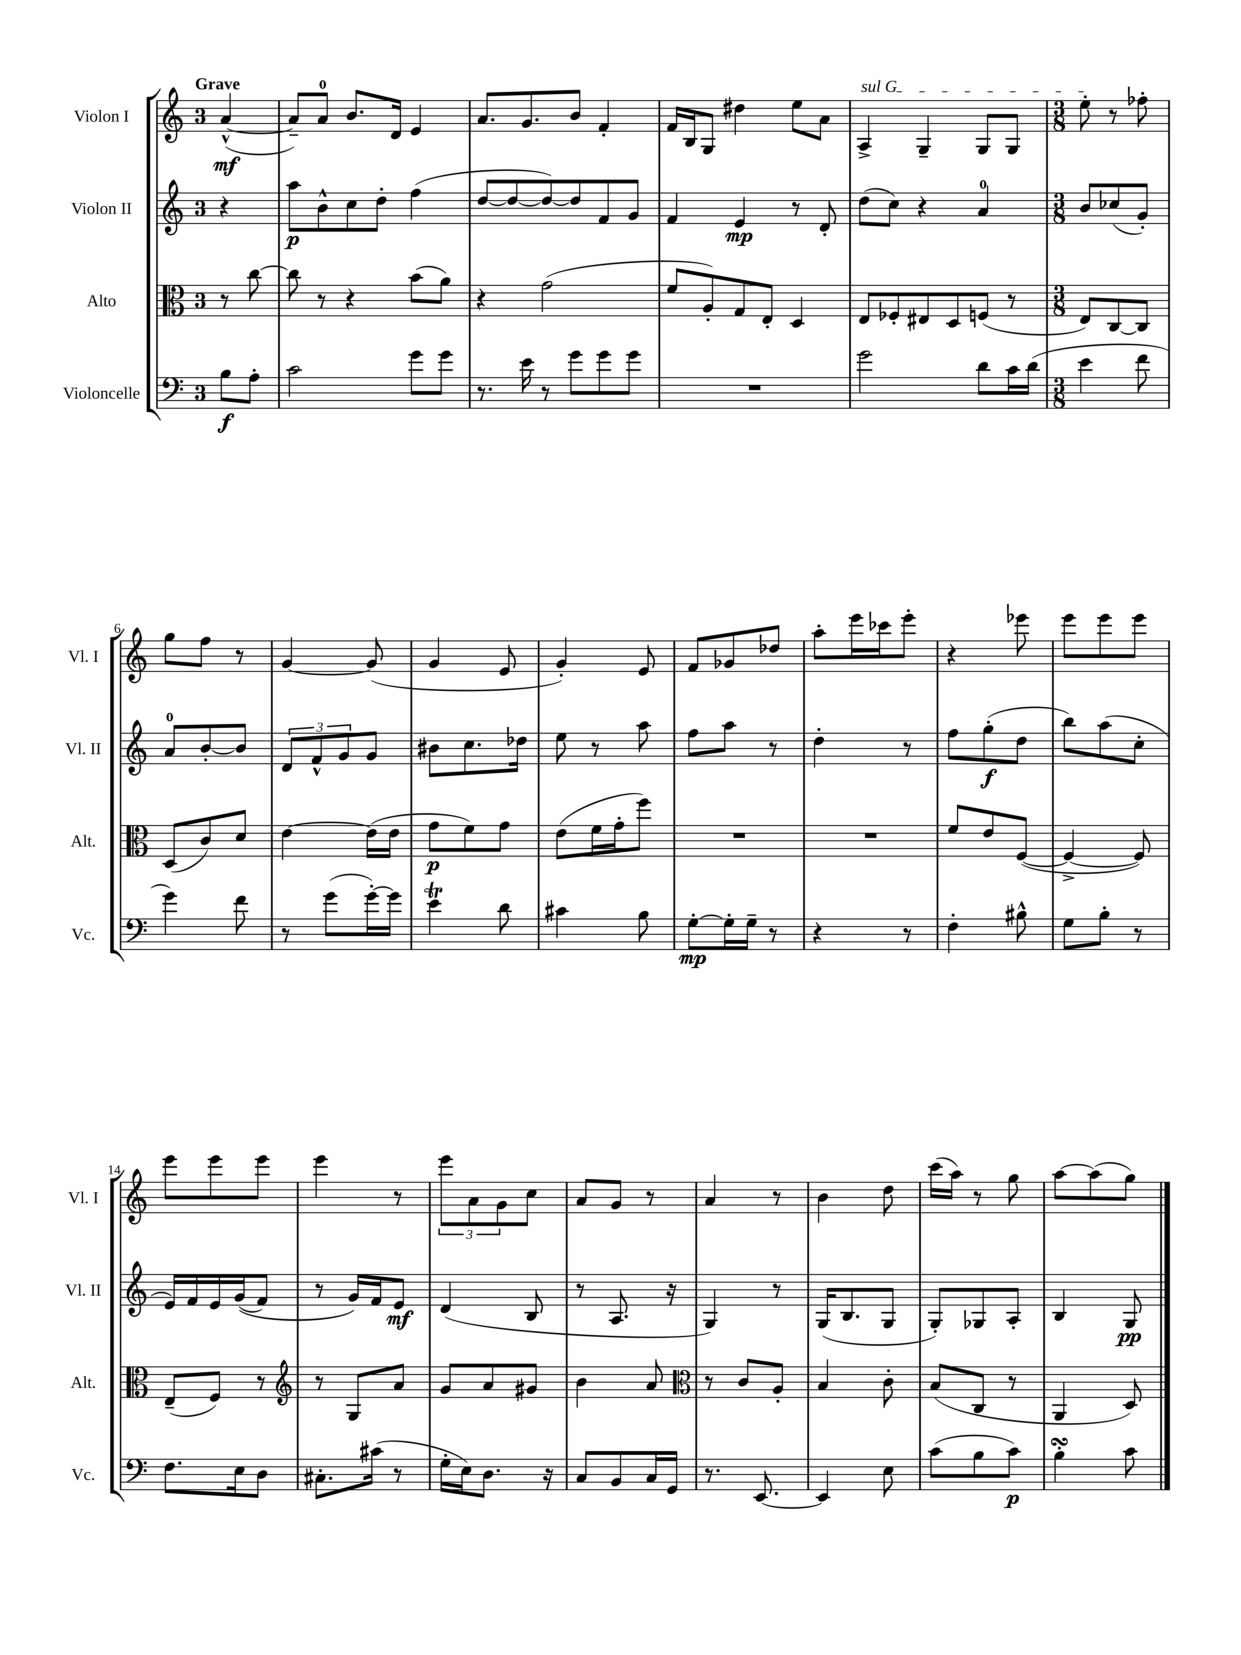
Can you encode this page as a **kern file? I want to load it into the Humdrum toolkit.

**kern	**dynam	**kern	**dynam	**kern	**dynam	**kern	**dynam
*part4	*part4	*part3	*part3	*part2	*part2	*part1	*part1
*staff4	*staff4	*staff3	*staff3	*staff2	*staff2	*staff1	*staff1
*I"Violoncelle	*	*I"Alto	*	*I"Violon II	*	*I"Violon I	*
*I'Vc.	*	*I'Alt.	*	*I'Vl. II	*	*I'Vl. I	*
*clefF4	*	*clefC3	*	*clefG2	*	*clefG2	*
*k[]	*	*k[]	*	*k[]	*	*k[]	*
*M3/4	*	*M3/4	*	*M3/4	*	*M3/4	*
=	=	=	=	=	=	=	=
!	!	!	!	!	!	!LO:TX:a:B:t=Grave	!
8B\L	f	8r	.	4r	.	([4a^^/	mf
8A'\J	.	[8cc\	.	.	.	.	.
=1	=1	=1	=1	=1	=1	=1	=1
2c\	.	8cc\]	.	8aa\L	p	8a~/L])	.
.	.	8r	.	8b^^\	.	8a/J	.
.	.	4r	.	8cc\	.	8.b/L	.
.	.	.	.	8dd'\J	.	.	.
.	.	.	.	.	.	16d/Jk	.
8g\L	.	(8b\L	.	(4ff\	.	4e/	.
8g\J	.	8a\J)	.	.	.	.	.
=2	=2	=2	=2	=2	=2	=2	=2
8.r	.	4r	.	[8dd/L	.	8.a/L	.
.	.	.	.	8dd/_	.	.	.
16e\	.	.	.	.	.	8.g/	.
8r	.	(2g\	.	8dd/_)	.	.	.
8g\L	.	.	.	8dd/]	.	8b/J	.
8g\	.	.	.	8f/	.	4f'/	.
8g\J	.	.	.	8g/J	.	.	.
=3	=3	=3	=3	=3	=3	=3	=3
2.r	.	8f/L	.	4f/	.	16f/LL	.
.	.	.	.	.	.	16B/J	.
.	.	8A'/)	.	.	.	8G/J	.
.	.	8G/	.	4e/	mp	4dd#X\	.
.	.	8E'/J	.	.	.	.	.
.	.	4D/	.	8r	.	8ee\L	.
.	.	.	.	8d'/	.	8a\J	.
=4	=4	=4	=4	=4	=4	=4	=4
!	!	!	!	!	!	!LO:TX:a:i:t=sul G	!
2g\	.	8E/L	.	(8dd\L	.	4A^/	.
.	.	8F-X'/	.	8cc\J)	.	.	.
.	.	8E#X/	.	4r	.	4G~/	.
.	.	8D/	.	.	.	.	.
8d\L	.	(8Fn/J	.	4a/	.	8G/L	.
16c\L	.	8r	.	.	.	8G/J	.
(16d\JJ	.	.	.	.	.	.	.
=5	=5	=5	=5	=5	=5	=5	=5
*M3/8	*	*M3/8	*	*M3/8	*	*M3/8	*
4e\	.	8E/L)	.	8b/L	.	8ee'\	.
.	.	[8C/	.	(8cc-X/	.	8r	.
8f\	.	8C/J]	.	8g'/J)	.	8ff-X'\	.
!!LO:LB:g=z
=6	=6	=6	=6	=6	=6	=6	=6
4g\)	.	(8D/L	.	8a/L	.	8gg\L	.
.	.	8c/)	.	[8b'/	.	8ff\J	.
8f\	.	8d/J	.	8b/J]	.	8r	.
=7	=7	=7	=7	=7	=7	=7	=7
8r	.	[4e\	.	12d/L	.	[4g/	.
.	.	.	.	12f^^/	.	.	.
(8g\L	.	.	.	.	.	.	.
.	.	.	.	12g/	.	.	.
[16g'\L)	.	(16e\LL]	.	8g/J	.	(8g/]	.
16g\JJ]	.	16e\JJ	.	.	.	.	.
=8	=8	=8	=8	=8	=8	=8	=8
4et\	.	8g\L	p	8b#X\L	.	4g/	.
.	.	8f\)	.	8.cc\	.	.	.
8d\	.	8g\J	.	.	.	8e/	.
.	.	.	.	16dd-X\Jk	.	.	.
=9	=9	=9	=9	=9	=9	=9	=9
4c#X\	.	(8e\L	.	8ee\	.	4g'/)	.
.	.	16f\L	.	8r	.	.	.
.	.	16g'\J	.	.	.	.	.
8B\	.	8ff\J)	.	8aa\	.	8e/	.
=10	=10	=10	=10	=10	=10	=10	=10
[8G'\L	mp	4.r	.	8ff\L	.	8f/L	.
16G'\L]	.	.	.	8aa\J	.	8g-X/	.
16G~\JJ	.	.	.	.	.	.	.
8r	.	.	.	8r	.	8dd-X/J	.
=11	=11	=11	=11	=11	=11	=11	=11
4r	.	4.r	.	4dd'\	.	8aa'\L	.
.	.	.	.	.	.	16eee\L	.
.	.	.	.	.	.	16ccc-X\J	.
8r	.	.	.	8r	.	8eee'\J	.
=12	=12	=12	=12	=12	=12	=12	=12
4F'\	.	8f/L	.	8ff\L	.	4r	.
.	.	8e/	.	(8gg'\	f	.	.
8B#X^^\	.	([8F/J	.	8dd\J	.	8eee-X\	.
=13	=13	=13	=13	=13	=13	=13	=13
8G\L	.	4F^/_	.	8bb\L)	.	8eee\L	.
8B'\J	.	.	.	(8aa\	.	8eee\	.
8r	.	8F/])	.	8cc'\J	.	8eee\J	.
!!LO:LB:g=z
=14	=14	=14	=14	=14	=14	=14	=14
8.F\L	.	(8E~/L	.	16e/LL)	.	8eee\L	.
.	.	.	.	16f/	.	.	.
.	.	8F/J)	.	16e/	.	8eee\	.
16E\k	.	.	.	((16g/J	.	.	.
8D\J	.	8r	.	8f/J)	.	8eee\J	.
=15	=15	=15	=15	=15	=15	=15	=15
*	*	*clefG2	*	*	*	*	*
8.C#X'\L	.	8r	.	8r	.	4eee\	.
.	.	8G/L	.	16g/LL)	.	.	.
(16c#X\Jk	.	.	.	16f/J	.	.	.
8r	.	8a/J	.	8e/J	mf	8r	.
=16	=16	=16	=16	=16	=16	=16	=16
16G'\LL	.	8g/L	.	(4d/	.	12eee\L	.
16E\J)	.	.	.	.	.	.	.
.	.	.	.	.	.	12a\	.
8.D\J	.	8a/	.	.	.	.	.
.	.	.	.	.	.	12g\	.
.	.	8g#X/J	.	8B/	.	8cc\J	.
16r	.	.	.	.	.	.	.
=17	=17	=17	=17	=17	=17	=17	=17
8C/L	.	4b\	.	8r	.	8a/L	.
8BB/	.	.	.	8.A/	.	8g/J	.
16C/L	.	8a/	.	.	.	8r	.
16GG/JJ	.	.	.	16r	.	.	.
=18	=18	=18	=18	=18	=18	=18	=18
*	*	*clefC3	*	*	*	*	*
8.r	.	8r	.	4G/)	.	4a/	.
.	.	8c/L	.	.	.	.	.
[8.EE/	.	.	.	.	.	.	.
.	.	8A'/J	.	8r	.	8r	.
=19	=19	=19	=19	=19	=19	=19	=19
4EE/]	.	4B/	.	(16G/KL	.	4b\	.
.	.	.	.	8.B/	.	.	.
8E\	.	8c'\	.	8G/J	.	8dd\	.
=20	=20	=20	=20	=20	=20	=20	=20
(8c\L	.	(8B/L	.	8G'/L)	.	(16ccc\LL	.
.	.	.	.	.	.	16aa\JJ)	.
8B\	.	8C/J	.	8G-X/	.	8r	.
8c\J)	p	8r	.	8A'/J	.	8gg\	.
=21	=21	=21	=21	=21	=21	=21	=21
4BsSsS'\	.	4AA/	.	4B/	.	[8aa\L	.
.	.	.	.	.	.	(8aa\]	.
8c\	.	8D/)	.	8G/	pp	8gg\J)	.
==	==	==	==	==	==	==	==
*-	*-	*-	*-	*-	*-	*-	*-
